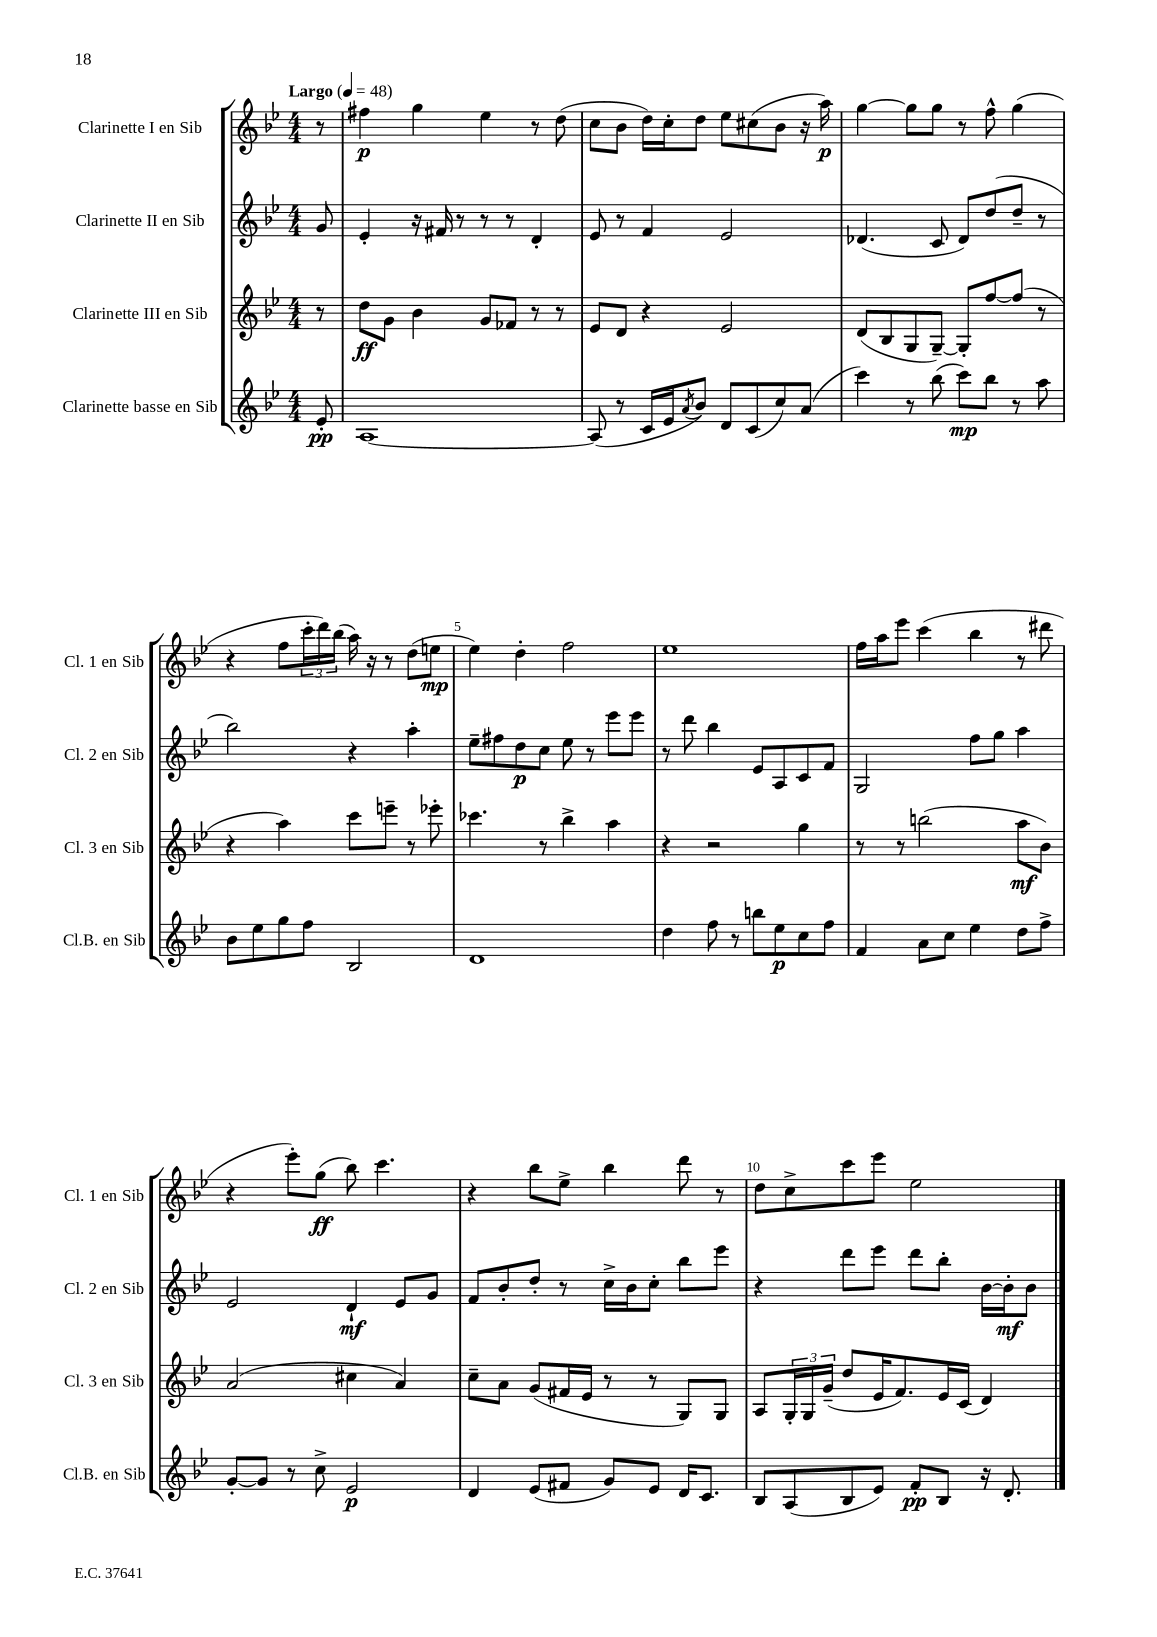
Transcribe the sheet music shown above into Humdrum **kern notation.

**kern	**kern	**kern	**kern
*staff4	*staff3	*staff2	*staff1
*clefG2	*clefG2	*clefG2	*clefG2
*k[b-e-]	*k[b-e-]	*k[b-e-]	*k[b-e-]
*M4/4	*M4/4	*M4/4	*M4/4
*MM48	*MM48	*MM48	*MM48
8e-'/	8r	8g/	8r
=	=	=	=
[1A	8dd\L	4e-'/	4ff#\
.	8g\J	.	.
.	4b-\	16r	4gg\
.	.	16f#/	.
.	.	8r	.
.	8g/L	8r	4ee-\
.	8f-/J	8r	.
.	8r	4d'/	8r
.	8r	.	(8dd\
=	=	=	=
(8A/]	8e-/L	8e-/	8cc\L
8r	8d/J	8r	8b-\J
16c/LL	4r	4f/	16dd\LL)
16e-/J	.	.	16cc'\J
8qa/	.	.	.
8b-/J)	.	.	8dd\J
8d/L	2e-/	2e-/	8ee-\L
(8c/	.	.	(8cc#\
8cc/)	.	.	8b-\J
(8a/J	.	.	16r
.	.	.	16aa\)
=	=	=	=
4ccc\)	(8d/L	(4.d-/	[4gg\
.	8B-/	.	.
8r	8G/	.	8gg\]L
(8bb-\	[8G~/J)	8c/	8gg\J
8ccc\L)	8G'/]L	8d-/L)	8r
8bb-\J	[8ff/	(8dd/	8ff^^\
8r	(8ff/]J	8dd~/J	(4gg\
8aa\	8r	8r	.
=	=	=	=
8b-\L	4r	2bb-\)	4r
8ee-\	.	.	.
8gg\	4aa\)	.	8ff\L
8ff\J	.	.	24ccc'\L
.	.	.	24ddd\)
.	.	.	(24bb-\JJ
2B-/	8ccc\L	4r	16aa\)
.	.	.	16r
.	8eee~\J	.	8r
.	8r	4aa'\	(8dd\L
.	8eee-'\	.	8ee\J
=	=	=	=
1d	4.ccc-\	8ee-~\L	4ee-\)
.	.	8ff#\	.
.	.	8dd\	4dd'\
.	8r	8cc\J	.
.	4bb-^\	8ee-\	2ff\
.	.	8r	.
.	4aa\	8eee-\L	.
.	.	8eee-\J	.
=	=	=	=
4dd\	4r	8r	1ee-
.	.	8ddd\	.
8ff\	2r	4bb-\	.
8r	.	.	.
8bb\L	.	8e-/L	.
8ee-\	.	8A/	.
8cc\	4gg\	8c/	.
8ff\J	.	8f/J	.
=	=	=	=
4f/	8r	2G/	16ff\LL
.	.	.	16aa\J
.	8r	.	8eee-\J
8a\L	(2bb\	.	(4ccc\
8cc\J	.	.	.
4ee-\	.	8ff\L	4bb-\
.	.	8gg\J	.
8dd\L	8aa\L	4aa\	8r
8ff^\J	8b-\J)	.	8ddd#\
=	=	=	=
[8g'/L	(2a/	2e-/	4r
8g/]J	.	.	.
8r	.	.	8eee-'\L)
8cc^\	.	.	(8gg\J
2e-/	4cc#\	4d`/	8bb-\)
.	.	.	4.ccc\
.	4a/)	8e-/L	.
.	.	8g/J	.
=	=	=	=
4d/	8cc~\L	8f/L	4r
.	8a\J	8b-'/	.
(8e-/L	(8g/L	8dd'/J	8bb-\L
8f#/J	16f#/L	8r	8ee-^\J
.	16e-/JJ	.	.
8g/L)	8r	16cc^\LL	4bb-\
.	.	16b-\J	.
8e-/J	8r	8cc'\J	.
16d/LK	8G/L)	8bb-\L	8ddd\
8.c/J	.	.	.
.	8G/J	8eee-\J	8r
=	=	=	=
8B-/L	8A/L	4r	8dd\L
(8A/	24G'/L	.	8cc^\
.	24G/	.	.
.	(24g~/JJ	.	.
8B-/	8dd/L	8ddd\L	8ccc\
8e-/J)	16e-/K	8eee-\J	8eee-\J
.	8.f/)	.	.
8f'/L	.	8ddd\L	2ee-\
8B-/J	16e-/L	8bb-'\J	.
.	(16c/JJ	.	.
16r	4d/)	[16b-\LL	.
8.d'/	.	16b-'\]J	.
.	.	8b-\J	.
==	==	==	==
*-	*-	*-	*-
